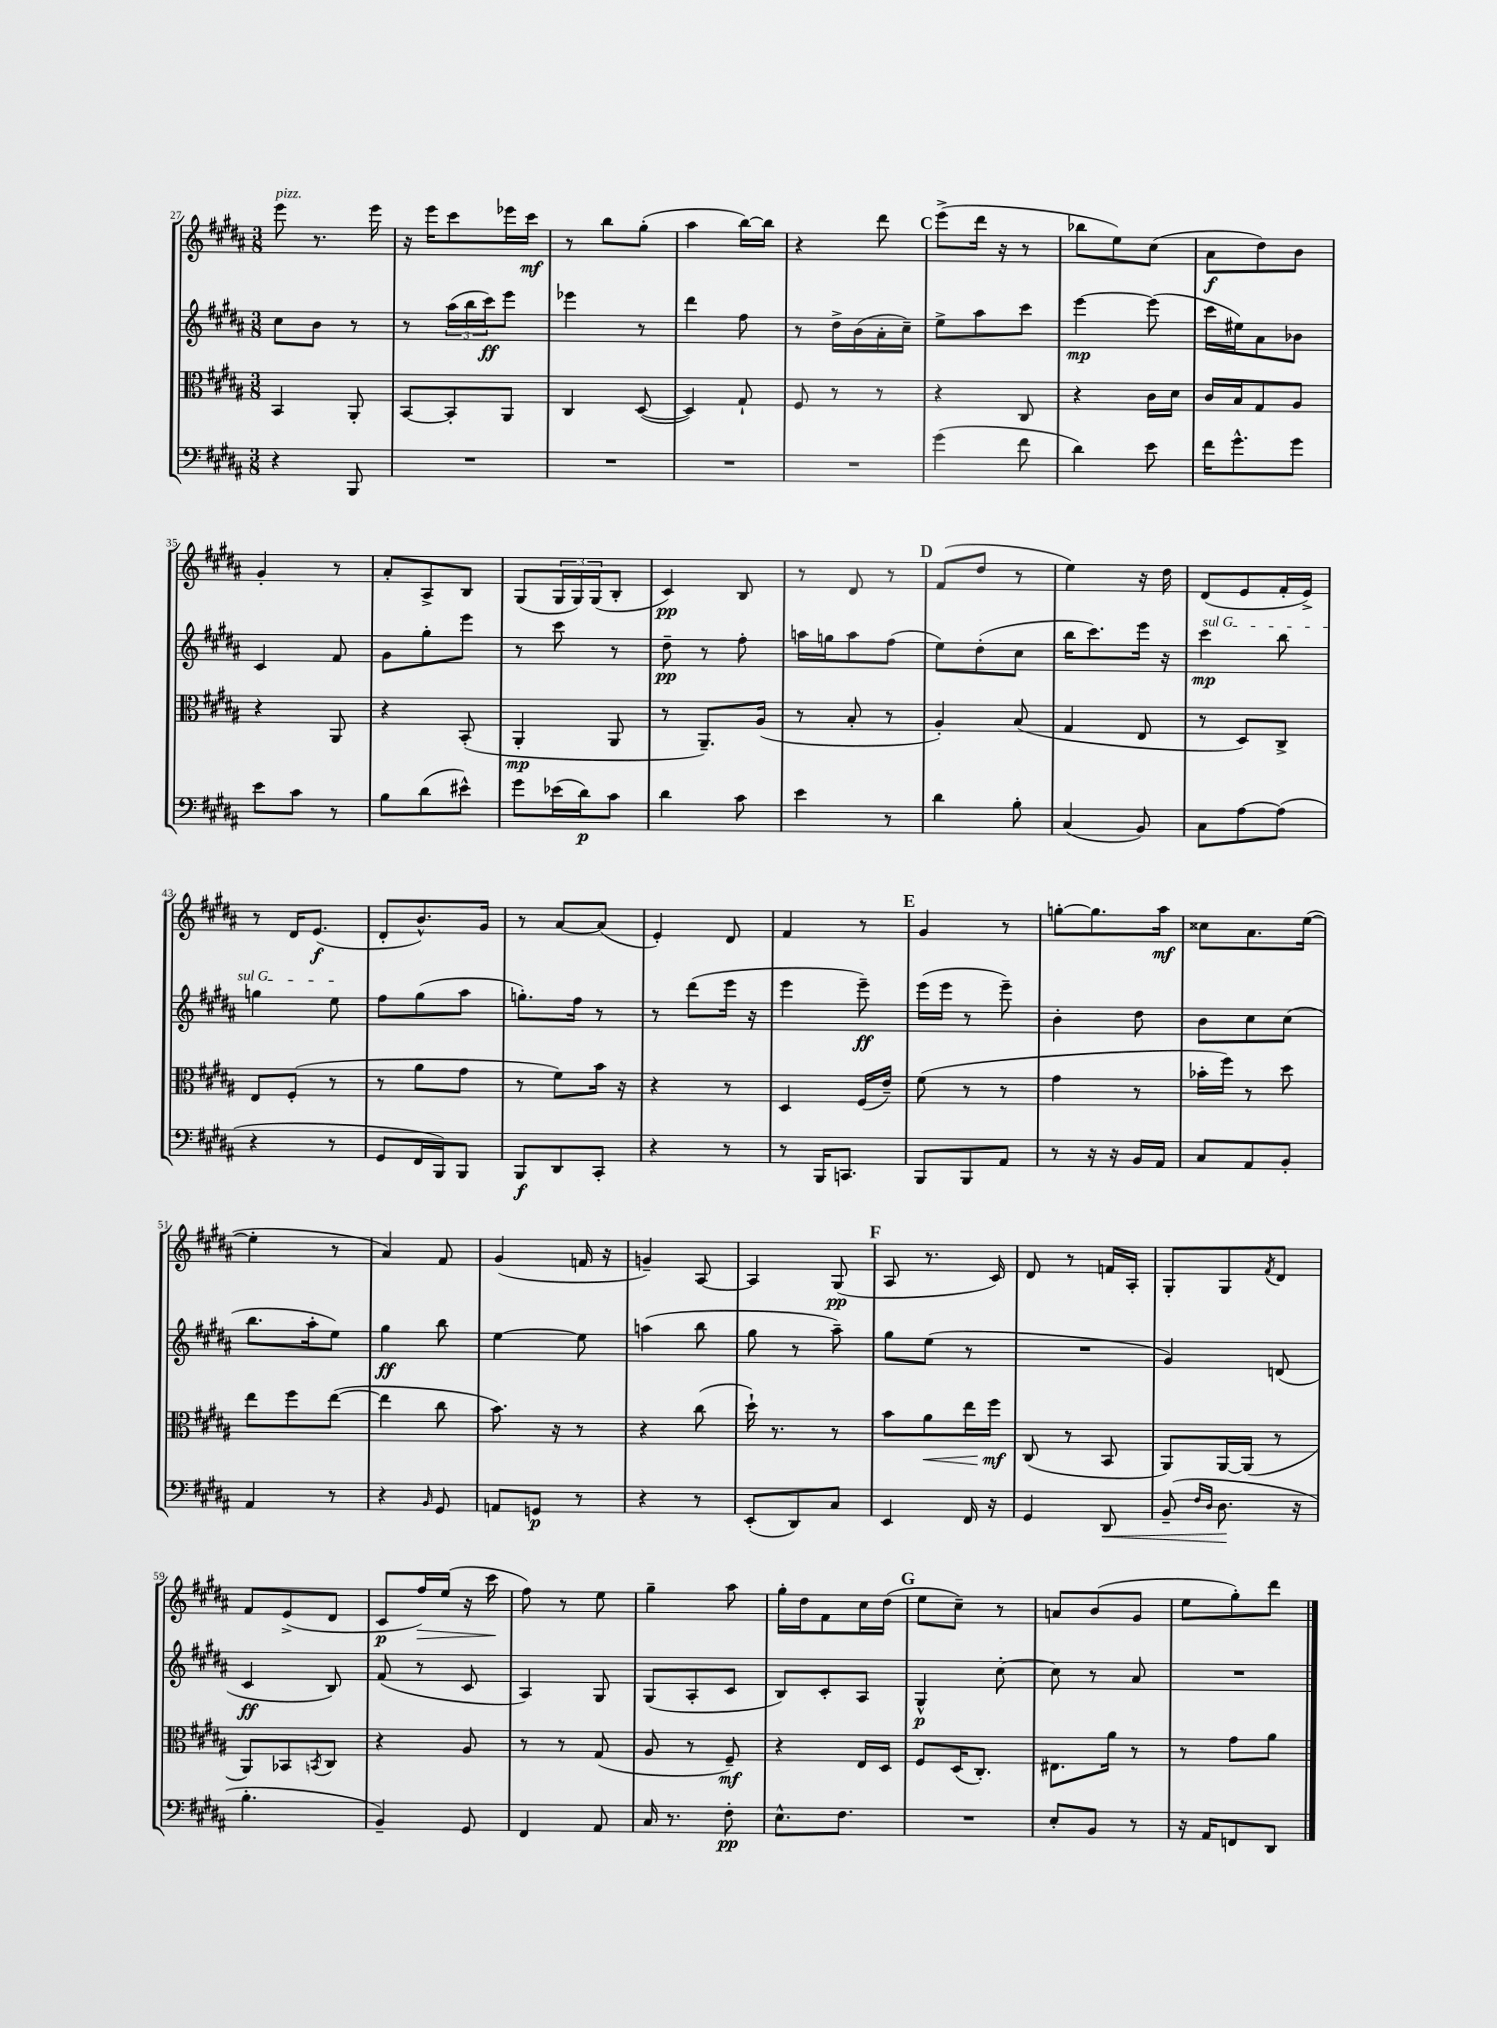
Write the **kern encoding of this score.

**kern	**kern	**kern	**kern
*staff4	*staff3	*staff2	*staff1
*clefF4	*clefC3	*clefG2	*clefG2
*k[f#c#g#d#a#]	*k[f#c#g#d#a#]	*k[f#c#g#d#a#]	*k[f#c#g#d#a#]
*M3/8	*M3/8	*M3/8	*M3/8
4r	4BB	8cc#	8eee
.	.	8b	8.r
8BBB	8AA#'	8r	.
.	.	.	16eee
=	=	=	=
4.r	[8BB	8r	16r
.	.	.	16eee
.	8BB']	(24aa#	8ccc#
.	.	24bb	.
.	.	24ccc#)	.
.	8AA#	8eee	16eee-
.	.	.	16ccc#
=	=	=	=
4.r	4C#	4eee-	8r
.	.	.	8bb
.	([8D#	8r	(8gg#'
=	=	=	=
4.r	4D#])	4ddd#	4aa#
.	8G#`	8ff#	[16bb)
.	.	.	16bb]
=	=	=	=
4.r	8F#	8r	4r
.	8r	16dd#^	.
.	.	(16b	.
.	8r	16a#'	8ddd#
.	.	16cc#~)	.
=	=	=	=
(4g#	4r	8ee^	(8eee^
.	.	8aa#	16ddd#
.	.	.	16r
8f#	8C#	8ccc#	8r
=	=	=	=
4d#)	4r	[4eee	8bb-
.	.	.	8ee)
8e	16c#	(8eee]	(8cc#
.	16d#	.	.
=	=	=	=
16f#	16c#	16ccc#	8a#
8.g#^^	16B	16ee#)	.
.	8G#	8a#	8dd#)
8g#	8A#	8b-	8b
=	=	=	=
8e	4r	4c#	4g#'
8c#	.	.	.
8r	8AA#	8f#	8r
=	=	=	=
8B	4r	8g#	8a#'
(8d#	.	8gg#'	8A#^
8e#^^)	(8BB'	8eee	8B
=	=	=	=
8g#	4AA#'	8r	(8G#
(16e-	.	8ccc#	24G#
.	.	.	24G#)
16d#)	.	.	.
.	.	.	(24G#
8c#	8AA#	8r	8B'
=	=	=	=
4d#	8r	8dd#~	4c#)
.	8.AA#~)	8r	.
8c#	.	8ff#'	8B
.	(16A#	.	.
=	=	=	=
4e	8r	16aa	8r
.	.	16gg	.
.	8B'	8aa	8d#
8r	8r	(8ff#	8r
=	=	=	=
4d#	4A#')	8ee)	(8f#
.	.	(8dd#'	8dd#
8B'	(8B	8cc#	8r
=	=	=	=
(4C#	4G#	16bb	4ee)
.	.	8.ccc#)	.
8BB)	8E	16eee	16r
.	.	16r	16dd#
=	=	=	=
8C#	8r	4ccc#	(8d#
[8A#	8D#)	.	8e
(8A#]	8C#^	8bb	16f#'
.	.	.	16e^)
=	=	=	=
4r	8E	4gg	8r
.	(8F#'	.	16d#
.	.	.	(8.e
8r	8r	8ee	.
=	=	=	=
8GG#	8r	8ff#	8d#'
16FF#	8a#	(8gg#	8.b^^)
16BBB)	.	.	.
8BBB	8g#	8aa#	.
.	.	.	16g#
=	=	=	=
8BBB	8r	8.gg')	8r
8DD#	8f#)	.	[8a#
.	.	16ff#	.
8CC#'	16b	8r	(8a#]
.	16r	.	.
=	=	=	=
4r	4r	8r	4e')
.	.	(8ddd#	.
8r	8r	16eee	8d#
.	.	16r	.
=	=	=	=
8r	4D#	4eee	4f#
16BBB	.	.	.
8.CC	.	.	.
.	(16F#	8eee~)	8r
.	16e~)	.	.
=	=	=	=
8BBB	(8f#	(16eee	4g#
.	.	16eee	.
8BBB	8r	8r	.
8AA#	8r	8eee~)	8r
=	=	=	=
8r	4g#	4b'	[8gg'
16r	.	.	8.gg]
16r	.	.	.
16BB	8r	8dd#	.
16AA#	.	.	16aa#
=	=	=	=
8C#	16b-'	8b	8cc##
.	16ff#)	.	.
8AA#	8r	8cc#	8.a#
8BB'	8dd#	(8cc#	.
.	.	.	([16ee
=	=	=	=
4AA#	8ee	8.bb	4ee']
.	8ff#	.	.
.	.	16aa#'	.
8r	([8ee	8ee)	8r
=	=	=	=
4r	4ee]	4gg#	4a#)
16qqBB	.	.	.
8GG#	8cc#	8bb	8f#
=	=	=	=
8AA	8.b)	[4ee	(4g#
8GG	.	.	.
.	16r	.	.
8r	8r	8ee]	16f
.	.	.	16r
=	=	=	=
4r	4r	(4aa	4g~)
8r	(8cc#	8bb	[8A#
=	=	=	=
(8EE'	16dd#`)	8gg#	4A#]
.	8.r	.	.
8DD#)	.	8r	.
8C#	8r	8aa#~)	(8G#
=	=	=	=
4EE	8b	8gg#	8A#
.	8a#	(8ee	8.r
16FF#	16ee	8r	.
16r	16ff#	.	16c#)
=	=	=	=
4GG#	(8C#	4.r	8d#
.	8r	.	8r
8DD#	8BB	.	16f
.	.	.	16A#'
=	=	=	=
(8BB~	8AA#)	4g#)	8G#'
16qqF#	.	.	.
16qqD#	.	.	.
8.D#	[16AA#	.	8G#
.	(16AA#]	.	.
.	.	.	8qf#
.	8r	(8d	8d#
16r	.	.	.
=	=	=	=
4.B'	8AA#)	4c#	8f#
.	8BB-	.	(8e^
.	8qBB	.	.
.	8C#	8B)	8d#
=	=	=	=
4BB~)	4r	(8f#	8c#
.	.	8r	16ff#)
.	.	.	(16ee
8GG#	8A#	8c#	16r
.	.	.	16ccc#
=	=	=	=
4FF#	8r	4A#)	8ff#)
.	8r	.	8r
8AA#	(8G#	8G#	8ee
=	=	=	=
16C#	8A#	(8G#	4gg#~
8.r	.	.	.
.	8r	8A#'	.
8F#'	8F#~)	8c#	8aa#
=	=	=	=
8.E^^	4r	8B)	16gg#'
.	.	.	16dd#
.	.	8c#'	8f#
8.F#	.	.	.
.	16E	8A#	16cc#
.	16D#	.	(16dd#
=	=	=	=
4.r	8F#	4G#^^	8ee
.	(16D#	.	8cc#~)
.	8.C#')	.	.
.	.	[8cc#'	8r
=	=	=	=
8E'	8.E#	8cc#]	8a
8BB	.	8r	(8b
.	16a#	.	.
8r	8r	8a#	8g#
=	=	=	=
16r	8r	4.r	8ee
16AA#	.	.	.
8FF	8g#	.	8gg#')
8DD#	8a#	.	8ddd#
==	==	==	==
*-	*-	*-	*-
